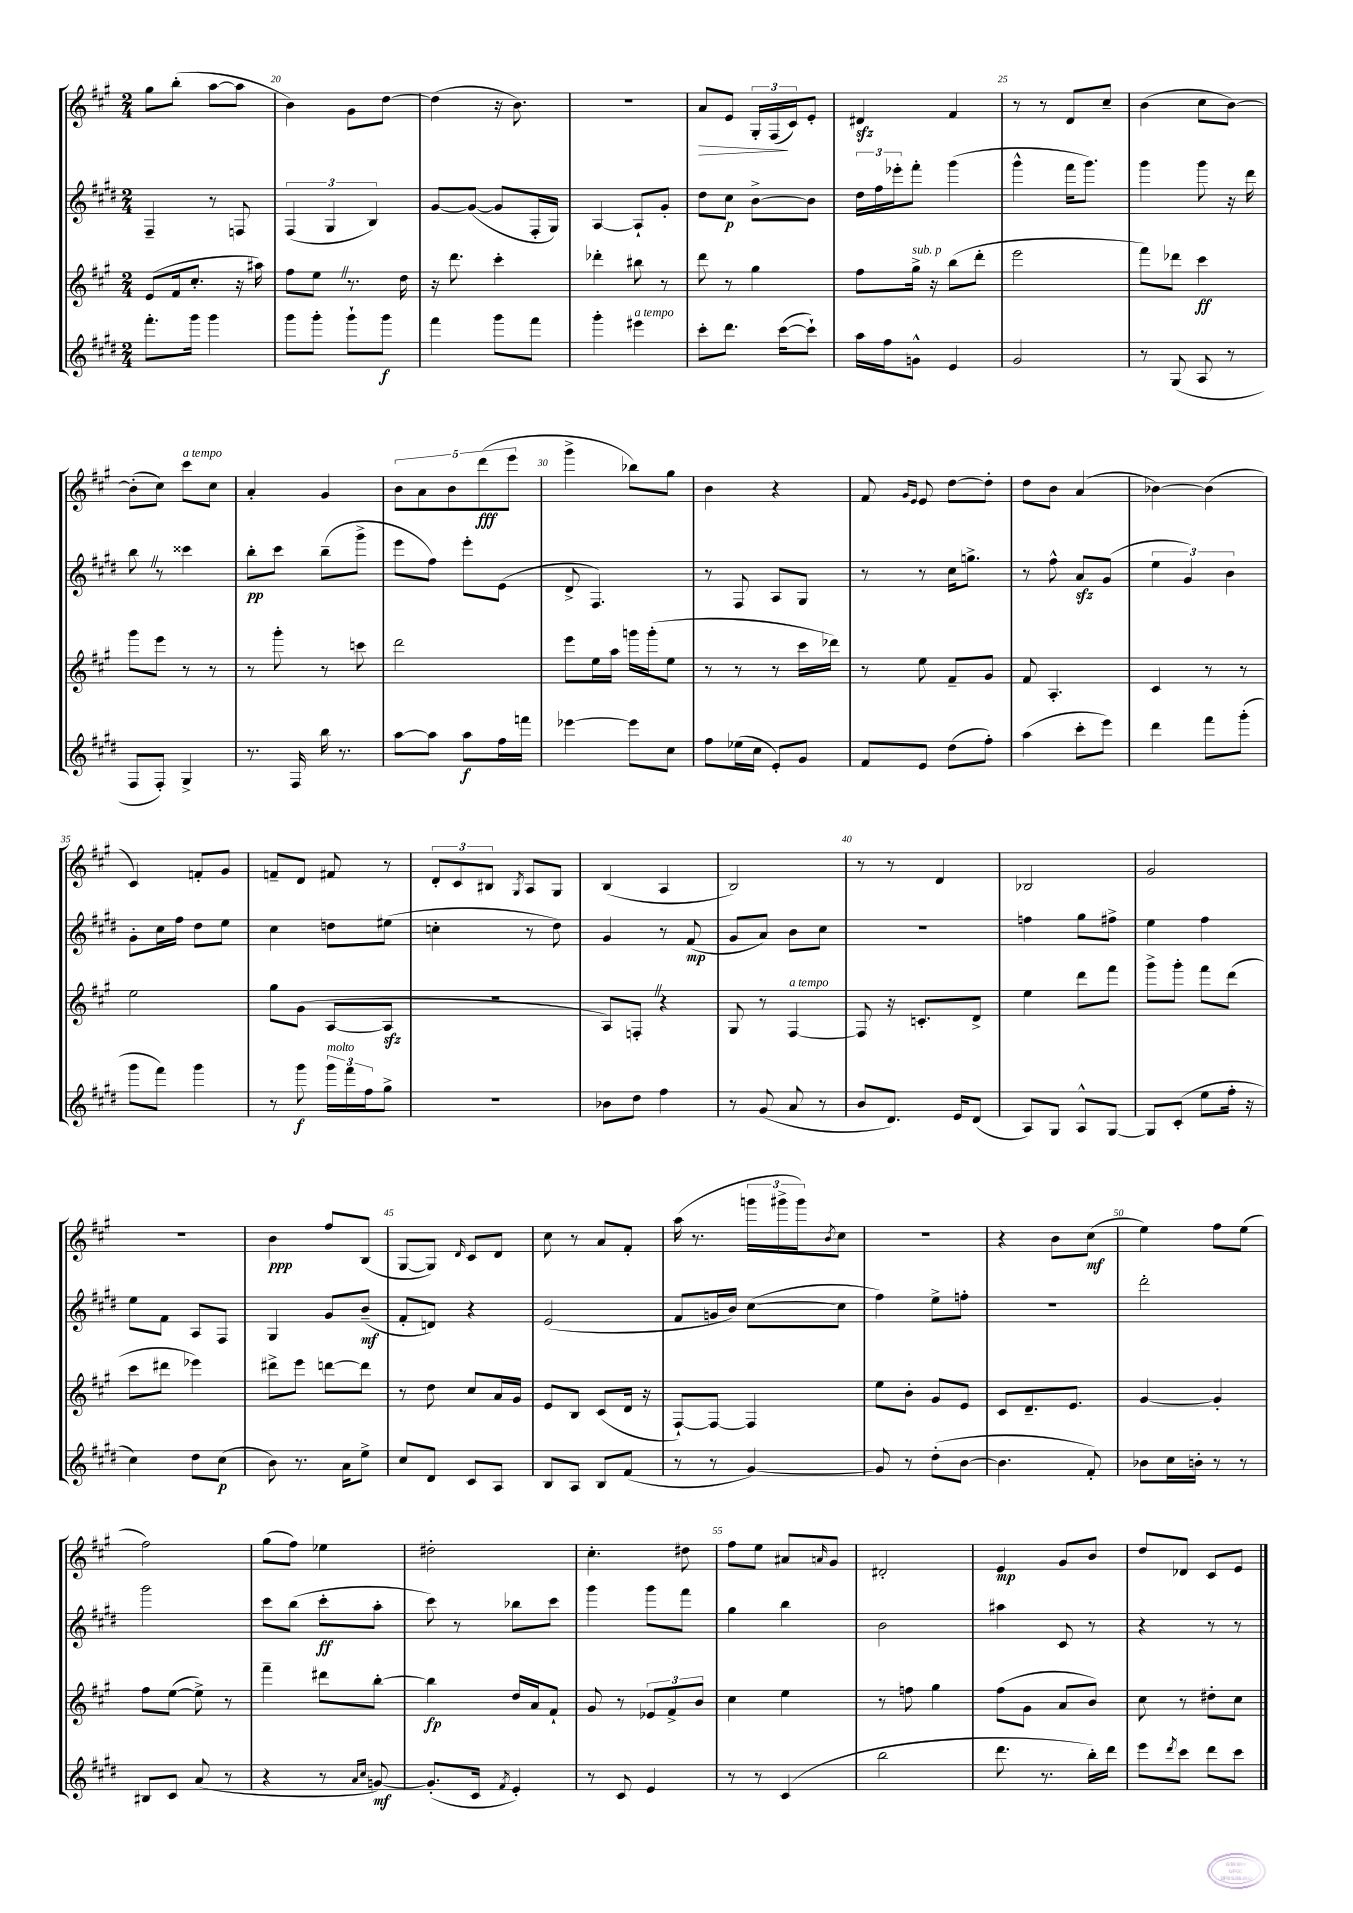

**kern	**kern	**kern	**kern
*staff4	*staff3	*staff2	*staff1
*clefG2	*clefG2	*clefG2	*clefG2
*k[f#c#g#d#]	*k[f#c#g#]	*k[f#c#g#d#]	*k[f#c#g#]
*M2/4	*M2/4	*M2/4	*M2/4
8.fff#'	(8e	4F#~	8gg#
.	16f#	.	(8bb'
16ggg#	8.cc#'	.	.
4ggg#	.	8r	[8aa
.	16r	8F	8aa]
.	16aa#)	.	.
=	=	=	=
8ggg#	8ff#	(6F#	4b)
8ggg#'	8ee	.	.
.	.	6G#	.
8ggg#`	8.r	.	8g#
.	.	6B)	.
8ggg#	.	.	[8dd
.	16dd	.	.
=	=	=	=
4fff#	16r	[8g#	(4dd]
.	8.ddd	.	.
.	.	(8g#_	.
8ggg#	4ccc#'	8g#]	16r
.	.	.	8.b)
8fff#	.	16F#'	.
.	.	16G#)	.
=	=	=	=
4ggg#'	4ddd-'	[4A	2r
4eee#	8bb#	8A`]	.
.	8r	8g#'	.
=	=	=	=
8ccc#'	8ddd	8dd#	8a
8.ddd#	8r	8cc#	8e
.	4gg#	[8b^	24G#'
.	.	.	(24F#
([16ccc#	.	.	.
.	.	.	24c#)
8ccc#`])	.	8b]	8e'
=	=	=	=
16aa	8ff#	24dd#	4d#
.	.	24ff#	.
16ff#	.	.	.
.	.	24eee-'	.
8g^^	16gg#^	8fff#'	.
.	16r	.	.
4e	(8bb	(4ggg#	4f#
.	8ddd'	.	.
=	=	=	=
2g#	2eee	4ggg#^^	8r
.	.	.	8r
.	.	16fff#	8d
.	.	8.ggg#)	.
.	.	.	8cc#~
=	=	=	=
8r	8fff#)	4ggg#	(4b
(8G#	8ddd-	.	.
8A	4ccc#	8ggg#	8cc#
8r	.	16r	[8b)
.	.	16ddd#	.
=	=	=	=
8F#	8ggg#	8bb	(8b']
8F#')	8eee	8r	8cc#)
4G#^	8r	4ccc##	8ccc#
.	8r	.	8cc#
=	=	=	=
8.r	8r	8bb'	4a'
.	8ggg#'	8ccc#	.
16F#	.	.	.
16bb	8r	(8bb~	4g#
8.r	.	.	.
.	8ccc	8ggg#^	.
=	=	=	=
[8aa	2ddd	8eee	10b
.	.	.	10a
8aa]	.	8ff#)	.
.	.	.	10b
8aa	.	8eee'	.
.	.	.	(10ddd
16ff#	.	(8e	.
.	.	.	10eee
16fff	.	.	.
=	=	=	=
[4eee-	8eee	8d#^	4ggg#^
.	16ee	4.F#)	.
.	16aa	.	.
8eee-]	16ggg	.	8bb-)
.	(16ggg'	.	.
8cc#	8ee	.	8gg#
=	=	=	=
8ff#	8r	8r	4b
(16ee-	8r	8F#	.
16cc#	.	.	.
8e')	8r	8A	4r
8g#	16ccc#	8G#	.
.	16ddd-)	.	.
=	=	=	=
8f#	8r	8r	8f#
.	.	.	16qqg#
.	.	.	16qqe
8e	8ee	8r	8e
(8dd#	8f#~	16cc#	[8dd
.	.	8.gg^	.
8ff#')	8g#	.	8dd']
=	=	=	=
(4aa	8f#	8r	8dd
.	4.A'	8ff#^^	8b
8ccc#'	.	8a	(4a
8eee)	.	(8g#	.
=	=	=	=
4ddd#	4c#	6ee	[4b-)
.	.	6g#)	.
8fff#	8r	.	(4b-]
.	.	6b	.
(8ggg#'	8r	.	.
=	=	=	=
8ggg#	2ee	8g#'	4c#)
8fff#)	.	16cc#	.
.	.	16ff#	.
4ggg#	.	8dd#	8f'
.	.	8ee	8g#
=	=	=	=
8r	8gg#	4cc#	8f~
8ggg#	(8g#	.	8d
24ggg#	[8A	8dd	8f#
24fff#	.	.	.
24ff#	.	.	.
8gg#^	8A]	(8ee#	8r
=	=	=	=
2r	2r	4cc'	12d'
.	.	.	12c#
.	.	.	12B#
.	.	.	8qG#
.	.	8r	8A
.	.	8dd#)	8G#
=	=	=	=
8b-	8A)	4g#	(4B
8dd#	8F'	.	.
4ff#	4r	8r	4A
.	.	(8f#	.
=	=	=	=
8r	8G#	8g#	2B)
(8g#	8r	8a)	.
8a	[4F#	8b	.
8r	.	8cc#	.
=	=	=	=
8b	8F#]	2r	8r
8.d#)	16r	.	8r
.	8.c'	.	.
.	.	.	4d
16e	.	.	.
(8d#	8d^	.	.
=	=	=	=
8A)	4ee	4ff	2B-
8G#	.	.	.
8A^^	8ddd	8gg#	.
[8G#	8fff#	8ff#^	.
=	=	=	=
8G#]	8ggg#^	4ee	2g#
(8c#'	8ggg#'	.	.
8ee	8fff#	4ff#	.
16ff#'	(8ddd	.	.
16r	.	.	.
=	=	=	=
4cc#)	8ccc#	8ee	2r
.	8ddd#	8f#	.
8dd#	4eee-)	8A	.
(8cc#	.	8F#	.
=	=	=	=
8b)	8ddd#^	4G#	4b
8.r	8eee	.	.
.	[8ddd	8g#	8ff#
16a	.	.	.
8ee^	8ddd]	(8b~	(8B
=	=	=	=
8cc#	8r	8f#'	[8G#
8d#	8dd	8d)	8G#])
.	.	.	16qqd
8c#	8cc#	4r	8c#
8A	16a	.	8d
.	16g#	.	.
=	=	=	=
8B	8e	(2e	8cc#
8A	8B	.	8r
8B	(8c#	.	8a
(8f#	16d	.	8f#'
.	16r	.	.
=	=	=	=
8r	[8F#`)	8f#	(16aa
.	.	.	8.r
8r	8F#_	16g	.
.	.	16b)	.
[4g#)	4F#]	([8cc#	24ggg
.	.	.	24ggg#^
.	.	.	24ggg#)
.	.	.	8qb
.	.	8cc#]	8cc#
=	=	=	=
8g#]	8ee	4ff#)	2r
8r	8b'	.	.
(8dd#'	8g#	8ee^	.
[8b	8e	8ff'	.
=	=	=	=
4.b]	8c#	2r	4r
.	8.d~	.	.
.	.	.	8b
.	8.e	.	.
8f#')	.	.	(8cc#
=	=	=	=
8b-	[4g#	2ddd#'	4ee)
16cc#	.	.	.
16b'	.	.	.
8r	4g#']	.	8ff#
8r	.	.	(8ee
=	=	=	=
8B#	8ff#	2ggg#	2ff#)
8c#	([8ee	.	.
(8a	8ee^])	.	.
8r	8r	.	.
=	=	=	=
4r	4fff#~	8ccc#	(8gg#
.	.	(8bb	8ff#)
8r	8ddd#	8ccc#'	4ee-
16qqa	.	.	.
16qqcc#	.	.	.
[8g)	[8bb'	8aa'	.
=	=	=	=
(8.g']	4bb]	8ccc#)	2dd#'
.	.	8r	.
16c#	.	.	.
8qf#	.	.	.
4e')	16dd	8bb-	.
.	16a	.	.
.	8f#`	8ccc#	.
=	=	=	=
8r	8g#	4ggg#	4.cc#'
8c#	8r	.	.
4e	12e-	8ggg#	.
.	12f#^	.	.
.	.	8fff#	8dd#
.	12b	.	.
=	=	=	=
8r	4cc#	4gg#	8ff#
8r	.	.	8ee
(4c#	4ee	4bb	8a#
.	.	.	16qqa
.	.	.	8g#
=	=	=	=
2bb	8r	2b	2d#'
.	8ff	.	.
.	4gg#	.	.
=	=	=	=
8.ddd#	(8ff#	4aa#	4e
.	8g#	.	.
8.r	.	.	.
.	8a	8c#	8g#
16bb')	8b)	8r	8b
16ddd#	.	.	.
=	=	=	=
8eee	8cc#	4r	8dd
8qddd#	.	.	.
8ccc#	8r	.	8d-
8ddd#	8dd#'	8r	8c#
8ccc#	8cc#	8r	8e
==	==	==	==
*-	*-	*-	*-
